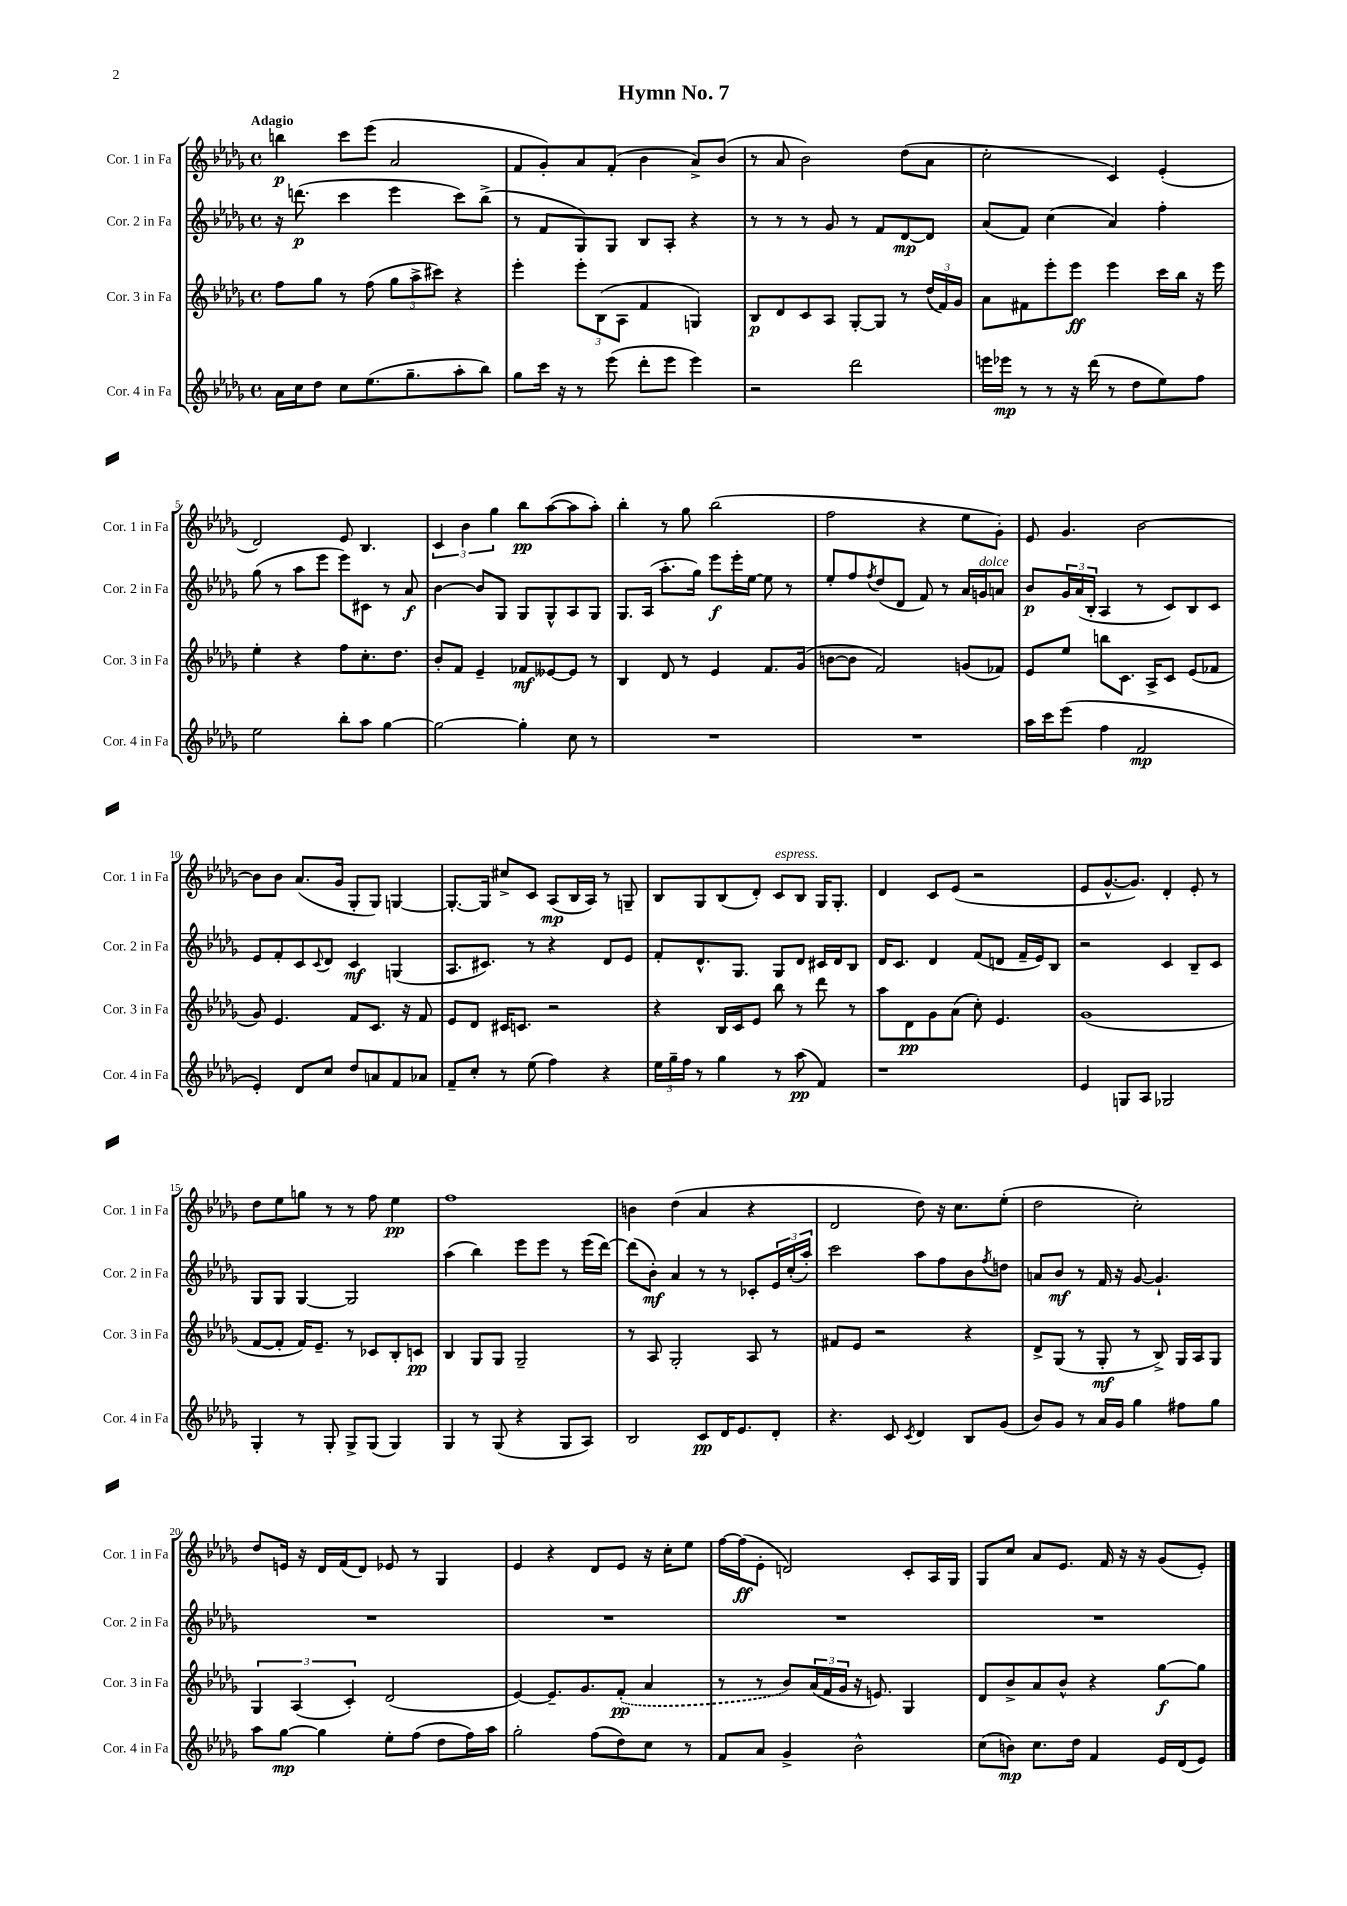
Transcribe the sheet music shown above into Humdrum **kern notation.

**kern	**kern	**kern	**kern
*staff4	*staff3	*staff2	*staff1
*clefG2	*clefG2	*clefG2	*clefG2
*k[b-e-a-d-g-]	*k[b-e-a-d-g-]	*k[b-e-a-d-g-]	*k[b-e-a-d-g-]
*M4/4	*M4/4	*M4/4	*M4/4
*met(c)	*met(c)	*met(c)	*met(c)
16a-\LL	8ff\L	16r	4bb\
16cc\J	.	(8.ddd\	.
8dd-\J	8gg-\J	.	.
8cc\L	8r	4ccc\	8ccc\L
(8.ee-\	(8ff\	.	(8eee-\J
.	12gg-\L	4eee-\	2a-/
8.gg-~\	.	.	.
.	12aa-^\	.	.
.	12ccc#\J)	.	.
8aa-'\	4r	8ccc\L)	.
8bb-\J)	.	(8bb-^\J	.
=	=	=	=
8gg-\L	4eee-'\	8r	8f/L
16ccc\Jk	.	8f/L	8g-'/)
16r	.	.	.
8r	12eee-'\L	8G-/)	8a-/
.	(12B-\	.	.
(8eee-\	.	8G-/J	(8f'/J
.	12A-\J	.	.
8ddd-'\L	4f/	8B-/L	4b-\
8eee-\J	.	8A-'/J	.
4eee-\)	4G/)	4r	8a-^/L)
.	.	.	(8b-/J
=	=	=	=
2r	8B-/L	8r	8r
.	8d-/	8r	8a-/
.	8c/	8r	2b-\)
.	8A-/J	8g-/	.
2ddd-\	[8G-'/L	8r	.
.	8G-/]J	8f/L	.
.	8r	[8d-/	(8dd-\L
.	(24dd-/LL	8d-/]J	8a-\J
.	24f/)	.	.
.	24g-/JJ	.	.
=	=	=	=
16eee\LL	8a-\L	(8a-/L	2cc'\
16eee-\JJ	.	.	.
8r	8f#\	8f/J)	.
8r	8eee-'\	(4cc\	.
16r	8eee-\J	.	.
(16ddd-\	.	.	.
8r	4eee-\	4a-/)	4c/)
8dd-\L	.	.	.
8ee-\)	16ccc\LL	4ff'\	(4e-'/
.	16bb-\JJ	.	.
8ff\J	16r	.	.
.	16eee-\	.	.
=	=	=	=
2ee-\	4ee-'\	(8gg-\	2d-/)
.	.	8r	.
.	4r	8aa-\L	.
.	.	8eee-\J	.
8bb-'\L	8ff\L	8eee-\L)	8e-/
8aa-\J	8.cc'\	8c#\J	4.B-/
[4gg-\	.	8r	.
.	8.dd-\J	.	.
.	.	8a-/	.
=	=	=	=
2gg-\_	8b-'/L	[4b-\	6c/
.	8f/J	.	.
.	.	.	6b-\
.	4e-~/	8b-/]L	.
.	.	.	6gg-\
.	.	8G-/J	.
4gg-'\]	8f-/L	8G-/L	8bb-\L
.	[8e--/	8G-^^/	([8aa-\
8cc\	8e--/]J	8A-/	8aa-\]
8r	8r	8G-/J	8aa-'\J)
=	=	=	=
1r	4B-/	8.G-/L	4bb-'\
.	.	(16A-/Jk	.
.	8d-/	8.aa-'\L	8r
.	8r	.	8gg-\
.	.	16gg-\Jk)	.
.	4e-/	8eee-\L	(2bb-\
.	.	16eee-'\L	.
.	.	[16ee-\JJ	.
.	8.f/L	8ee-\]	.
.	.	8r	.
.	(16g-/Jk	.	.
=	=	=	=
1r	[8b\L	8ee-'/L	2ff\
.	8b\]J	8ff/	.
.	.	8qff/	.
.	2f/)	(8dd-/	.
.	.	8d-/J	.
.	.	8f/)	4r
.	.	8r	.
.	(8g/L	16a-/LL	8ee-\L
.	.	16g/J	.
.	8f-/J)	8a/J	8g-'\J)
=	=	=	=
16aa-\LL	8e-/L	8b-/L	8e-/
16ccc\J	.	.	.
(8eee-\J	8ee-/J	24g-/L	4.g-/
.	.	(24a-/	.
.	.	24B-'/JJ	.
4ff\	8bb\L	4A-/	.
.	8.c\J	.	.
2f/	.	8r	[2b-\
.	16A-^/LK	.	.
.	8c/J	8c/L)	.
.	(8e-/L	8B-/	.
.	8f-/J	8c/J	.
=	=	=	=
4e-'/)	8g-/)	8e-/L	8b-\]L
.	4.e-/	8f'/	8b-\J
8d-/L	.	8c/	(8.a-/L
.	.	8qqc/	.
8cc/J	.	8d-/J	.
.	.	.	16g-/Jk
8dd-/L	8f/L	4c/	8G-'/L
8a/	8.c/J	.	8G-/J)
8f/	.	(4G/	[4G/
.	16r	.	.
8a-/J	8f/	.	.
=	=	=	=
8f~/L	8e-/L	8.A-/L	8.G'/_L
8cc'/J	8d-/J	.	.
.	.	8.c#/J)	16G/]Jk
8r	16c#/LK	.	8cc#^/L
.	8.c/J	.	.
(8ee-\	.	8r	8c/J
4ff\)	2r	4r	(8A-/L
.	.	.	16B-/L
.	.	.	16A-/JJ)
4r	.	8d-/L	8r
.	.	8e-/J	8G~/
=	=	=	=
24ee-\LL	4r	8f'/L	8B-/L
24gg-~\	.	.	.
24ff\JJ	.	.	.
8r	.	8.d-^^/	8G-/
4gg-\	16B-/LL	.	(8B-/
.	16c/J	8.G-/J	.
.	8e-/J	.	8d-'/J)
8r	8bb-\	8G-/L	8c/L
(8aa-\	8r	8d-/J	8B-/J
4f/)	8ddd-\	16c#/LL	16G-/LK
.	.	16d-/J	8.G-'/J
.	8r	8B-/J	.
=	=	=	=
1r	8aa-\L	16d-/LK	4d-/
.	.	8.c/J	.
.	8d-\	.	.
.	8g-\	4d-/	8c/L
.	(8a-\J	.	(8e-/J
.	8cc'\)	(8f/L	2r
.	4.e-/	8d/J	.
.	.	16f~/LL	.
.	.	16e-/J)	.
.	.	8B-/J	.
=	=	=	=
4e-/	(1g-	2r	8e-/L
.	.	.	[8.g-^^/
8G/L	.	.	.
.	.	.	8.g-/]J)
8A-/J	.	.	.
2G-/	.	4c/	4d-'/
.	.	8B-~/L	8e-'/
.	.	8c/J	8r
=	=	=	=
4G-'/	[8f/L	8G-/L	8dd-\L
.	8f'/]J	8G-/J	8ee-\
8r	16f/LK)	[4G-/	8gg\J
.	8.e-~/J	.	.
8G-'/	.	.	8r
8G-^/L	8r	2G-/]	8r
(8G-/J	8c-/L	.	8ff\
4G-/)	8B-'/	.	4ee-\
.	8c/J	.	.
=	=	=	=
4G-/	4B-/	(4aa-\	1ff
8r	8G-/L	4bb-\)	.
(8G-/	8G-/J	.	.
4r	2G-~/	8eee-\L	.
.	.	8eee-\J	.
8G-/L	.	8r	.
8A-/J)	.	(16eee-\LL	.
.	.	[16ddd-\JJ)	.
=	=	=	=
2B-/	8r	(8ddd-\]L	4b\
.	8A-/	8b-'\J)	.
.	2G-'/	4a-/	(4dd-\
8c/L	.	8r	4a-/
16d-/K	.	8r	.
8.e-/	.	.	.
.	8A-/	8c-'/L	4r
8d-'/J	8r	24e-/L	.
.	.	(24cc'/	.
.	.	24aa-'/JJ)	.
=	=	=	=
4.r	8f#/L	2ccc\	2d-/
.	8e-/J	.	.
.	2r	.	.
8c/	.	.	.
8qc/	.	.	.
4d-/	.	8aa-\L	8dd-\)
.	.	8ff\	16r
.	.	.	8.cc\L
8B-/L	4r	8b-\	.
.	.	8qff/	.
(8g-/J	.	8dd\J	(8ee-'\J
=	=	=	=
8b-/L)	8d-^/L	8a/L	2dd-\
8g-/J	(8G-/J	8b-/J	.
8r	8r	8r	.
16a-/LL	8G-'/	16f/	.
16g-/JJ	.	16r	.
4gg-\	8r	[8g-/	2cc'\)
.	8B-^/)	4.g-`/]	.
8ff#\L	16G-/LL	.	.
.	16A-/J	.	.
8gg-\J	8G-/J	.	.
=	=	=	=
8aa-\L	6G-/	1r	8dd-/L
[8gg-\J	.	.	16e/Jk
.	(6A-/	.	.
.	.	.	16r
4gg-\]	.	.	16d-/LL
.	.	.	(16f/J
.	6c'/)	.	.
.	.	.	8d-/J)
8ee-'\L	(2d-/	.	8e-/
(8ff\J	.	.	8r
8dd-\L	.	.	4G-/
16ff\L)	.	.	.
16aa-\JJ	.	.	.
=	=	=	=
2gg-'\	[4e-/)	1r	4e-/
.	8.e-~/]L	.	4r
.	8.g-/	.	.
(8ff\L	.	.	8d-/L
8dd-\)	(8f'/J	.	8e-/J
8cc\J	4a-/	.	16r
.	.	.	16cc'\LK
8r	.	.	8ee-\J
=	=	=	=
8f/L	8r	1r	[16ff\LL
.	.	.	(16ff\]J
8a-/J	8r	.	8e-'\J
4g-^/	8b-/L)	.	2d/)
.	(24a-/L	.	.
.	24f/	.	.
.	24g-/JJ	.	.
2b-^^\	16r	.	.
.	8.e/)	.	.
.	4G-/	.	8c'/L
.	.	.	16A-/L
.	.	.	16G-/JJ
=	=	=	=
(8cc\L	8d-/L	1r	8G-/L
8b\J)	8b-^/	.	8cc/J
8.cc\L	8a-/	.	8a-/L
.	8b-^^/J	.	8.e-/J
16dd-\Jk	.	.	.
4f/	4r	.	.
.	.	.	16f/
.	.	.	16r
.	.	.	16r
16e-/LL	[8gg-\L	.	(8g-/L
(16d-/J	.	.	.
8e-/J)	8gg-\]J	.	8e-'/J)
==	==	==	==
*-	*-	*-	*-
